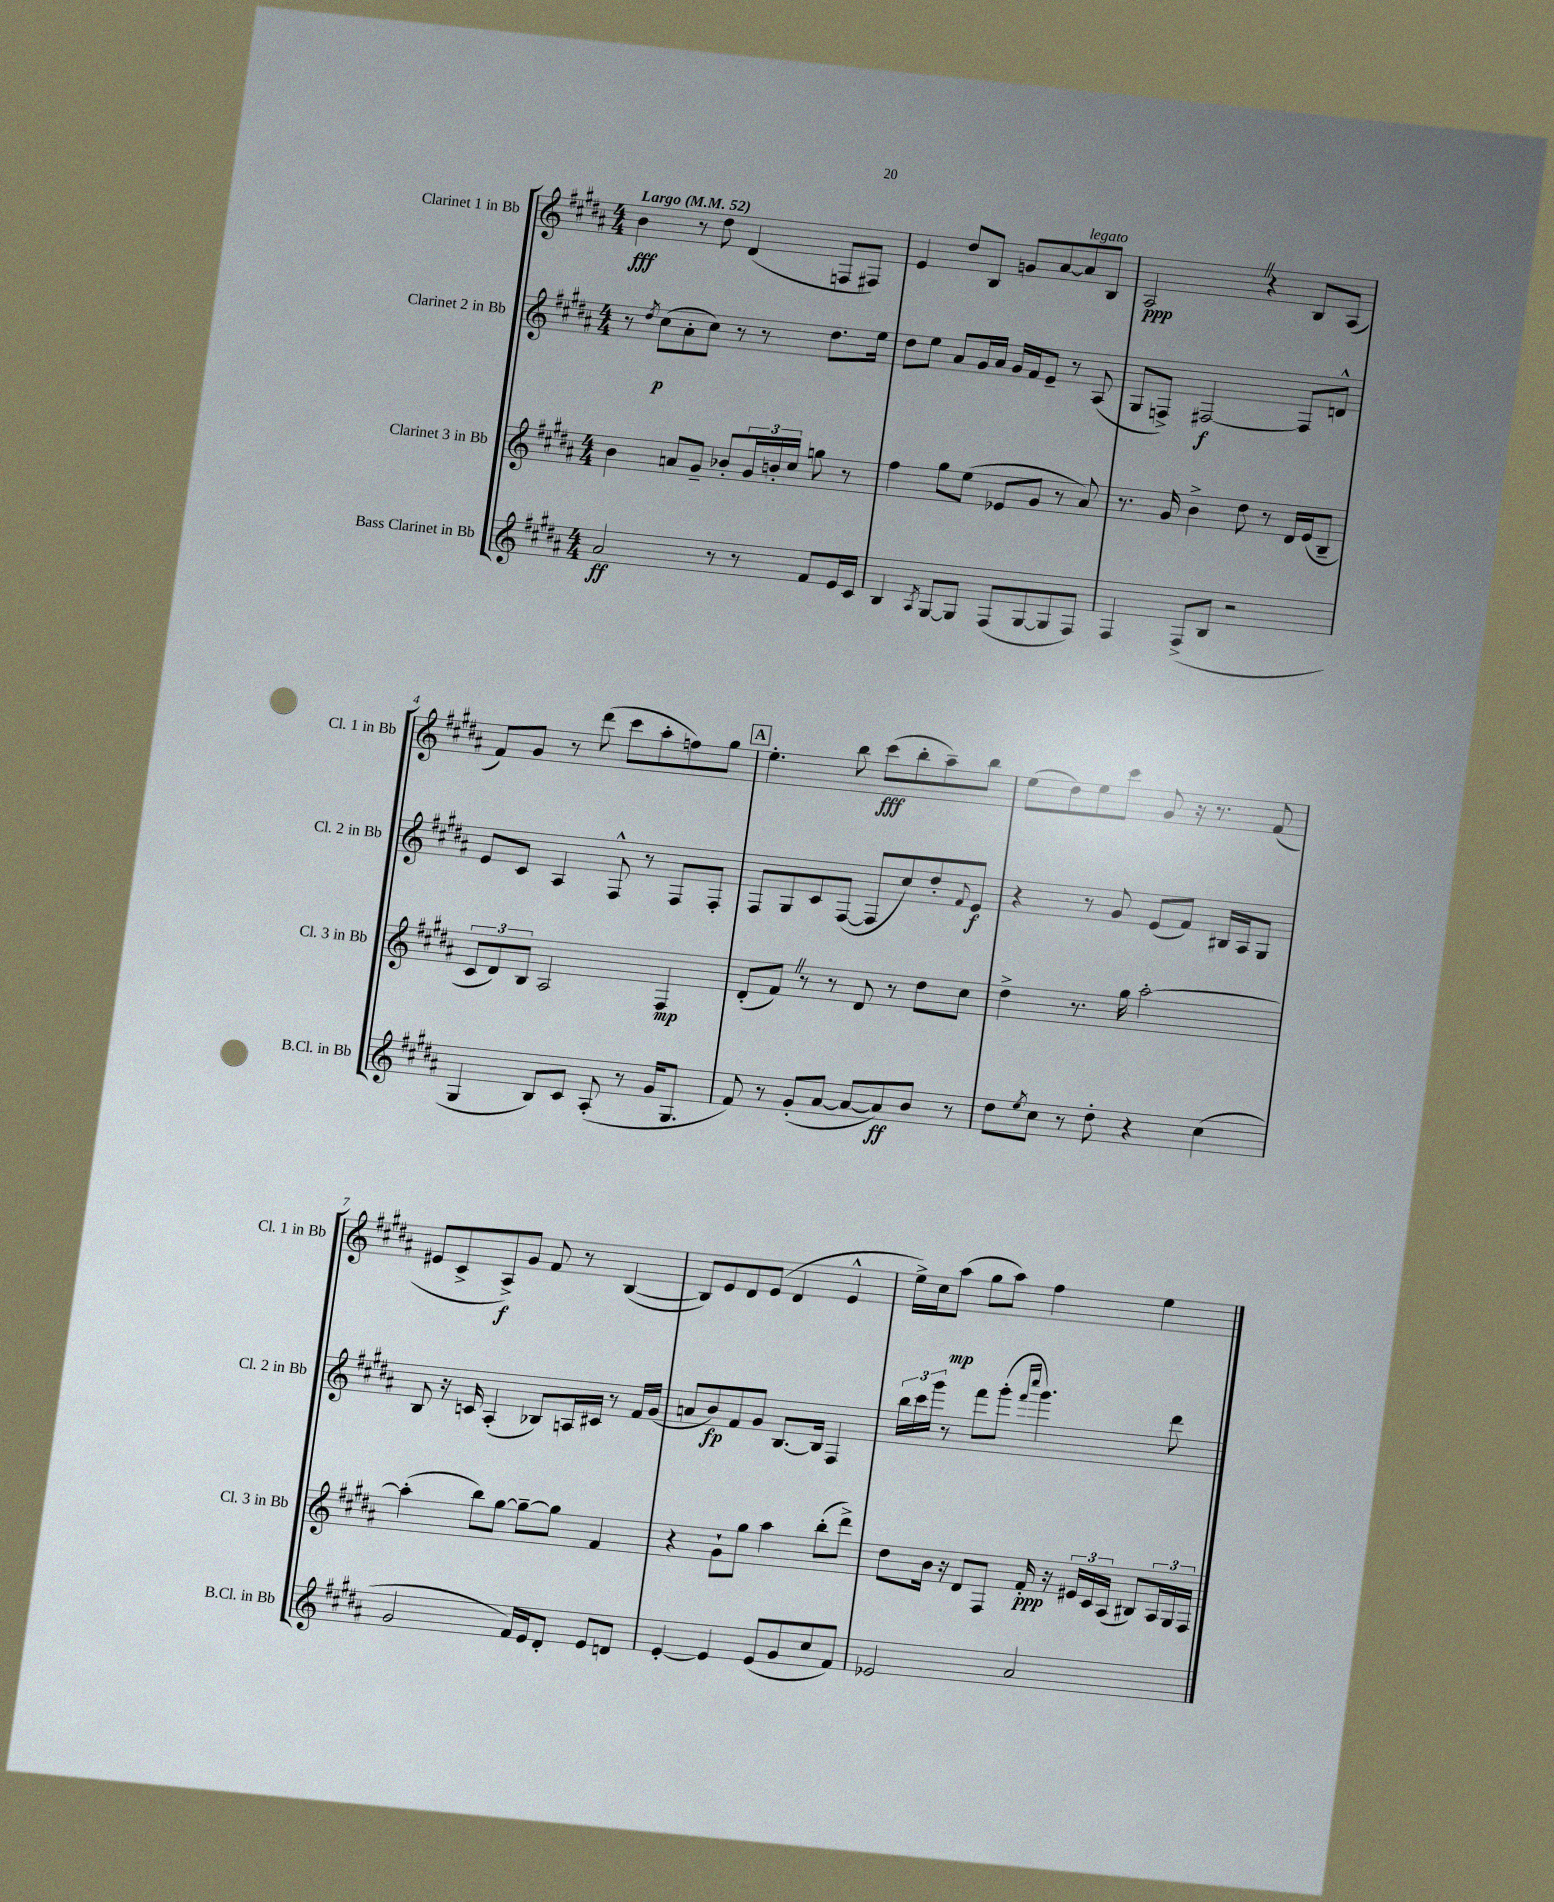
<<
\new StaffGroup <<
\new Staff = "s0" \with { instrumentName = "Clarinet 1 in Bb" shortInstrumentName = "Cl. 1 in Bb" } {
    \clef treble \key b \major \numericTimeSignature \time 4/4 \tempo "Largo" 4 = 52
    b'4\fff r8 dis''8 dis'4( f8 fis8) |
    e'4 dis''8 b8 g'8 ais'8~ ais'8^\markup { \italic "legato" } b8 |
    ais2\ppp \once \override BreathingSign.text = \markup { \musicglyph "scripts.caesura.straight" } \breathe r4 b8 ais8( |
    fis'8) gis'8 r8 dis'''8( cis'''8 ais''8-. f''8) gis''8 |
    \mark \markup { \box "A" } e''4.-. b''8 cis'''8\fff( b''8-. ais''8--) b''8 |
    e''8( dis''8) e''8 cis'''8 gis'8 r16 r8. fis'8( |
    eis'8 cis'8-> ais8->\f) gis'8 fis'8 r8 b4~( |
    b8) e'8 dis'8 e'8( dis'4 e'4-^ |
    e''16->) cis''16 ais''8\mp( gis''8 ais''8) fis''4 e''4 \bar "|." |
}
\new Staff = "s1" \with { instrumentName = "Clarinet 2 in Bb" shortInstrumentName = "Cl. 2 in Bb" } {
    \clef treble \key b \major \numericTimeSignature \time 4/4
    r8 \acciaccatura { dis''8 } cis''8\p( ais'8-. cis''8) r8 r8 dis''8. e''16 |
    dis''8 e''8 ais'8 gis'16 ais'16 gis'16 fis'16 e'8-- r8 ais8( |
    gis8 f8->) fis2~\f fis8 d'8-^ |
    e'8 cis'8 ais4 fis8-^ r8 fis8 fis8-. |
    \mark \markup { \box "A" } fis8 gis8 cis'8 fis8~( fis8 cis''8) dis''8-. \appoggiatura { fis'8 } e'8\f |
    r4 r8 gis'8 e'8( fis'8) bis16 ais16 gis8 |
    b8 r16 c'16 ais4-.( bes8) a16 cis'16 r8 fis'16 gis'16( |
    a'8 b'8\fp) fis'8 gis'8 b8.~ b16 fis4 |
    \tuplet 3/2 { b''16 cis'''16 gis'''16 } r8 fis'''8 gis'''8-.( \grace { fis'''16 cis''''16 } gis'''4.) dis'''8 \bar "|." |
}
\new Staff = "s2" \with { instrumentName = "Clarinet 3 in Bb" shortInstrumentName = "Cl. 3 in Bb" } {
    \clef treble \key b \major \numericTimeSignature \time 4/4
    b'4 a'8 gis'8-- bes'8-. \tuplet 3/2 { gis'16 b'16-. cis''16 } g''8 r8 |
    fis''4 gis''8 e''8( ees'8 gis'8 r8 ais'8) |
    r8. gis'16 b'4-> dis''8 r8 dis'16 e'16( b8-- |
    \tuplet 3/2 { cis'8 dis'8) b8 } ais2 fis4\mp |
    \mark \markup { \box "A" } dis'8-.( fis'8) \once \override BreathingSign.text = \markup { \musicglyph "scripts.caesura.straight" } \breathe r8 r8 dis'8 r8 dis''8 cis''8 |
    dis''4-> r8. gis''16 ais''2~-. |
    ais''4-.( b''8) gis''8~ gis''8~-- gis''8 fis'4 |
    r4 gis'8-! gis''8 ais''4 b''8-.( dis'''8->) |
    dis''8 b'16 r16 dis'8 fis8 fis'16-.\ppp r16 \tuplet 3/2 { eis'16 cis'16 ais16( } bis8) \tuplet 3/2 { ais16 gis16 fis16 } \bar "|." |
}
\new Staff = "s3" \with { instrumentName = "Bass Clarinet in Bb" shortInstrumentName = "B.Cl. in Bb" } {
    \clef treble \key b \major \numericTimeSignature \time 4/4
    ais'2\ff r8 r8 fis'8 e'16 cis'16 |
    b4 \acciaccatura { ais8 } gis8~ gis8 fis8( gis8~ gis8 fis8) |
    fis4 fis8->( b8 r2 |
    gis4 b8) cis'8 ais8-.( r8 gis'16 gis8. |
    \mark \markup { \box "A" } fis'8) r8 gis'8-.( ais'8~ ais'8~ ais'8\ff) b'8 r8 |
    dis''8 \acciaccatura { e''8 } cis''8 r8 dis''8-. r4 cis''4( |
    gis'2 fis'16) e'16 dis'8-. e'8 d'8 |
    e'4~-. e'4 e'8( gis'8 cis''8 fis'8) |
    ees'2 ais'2 \bar "|." |
}
>>
>>
